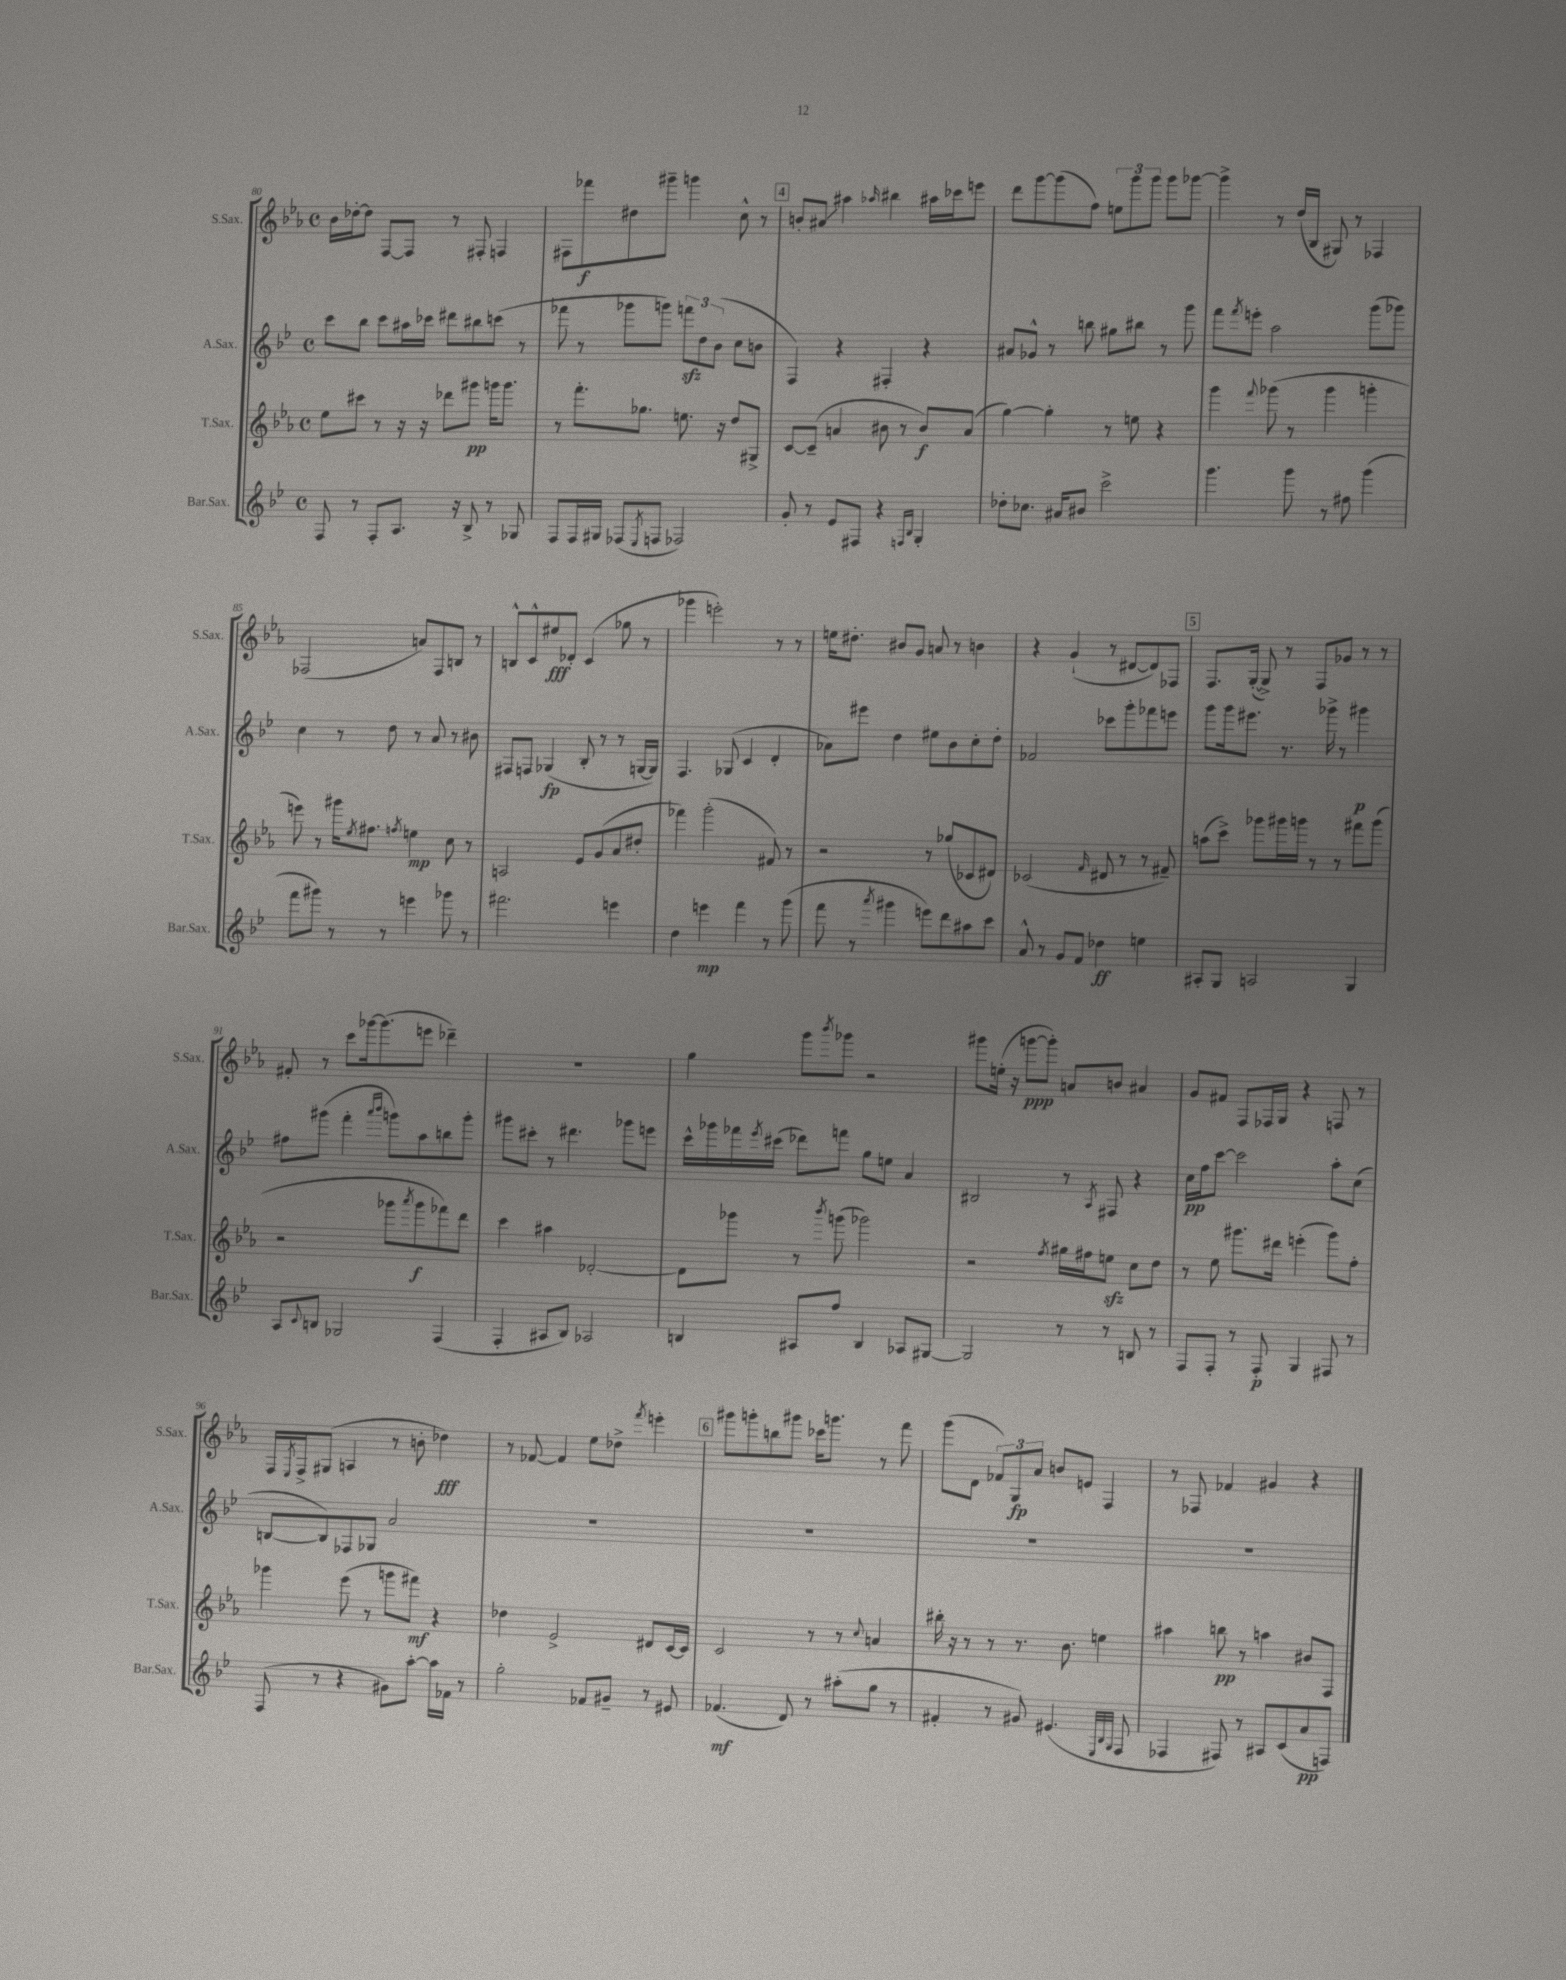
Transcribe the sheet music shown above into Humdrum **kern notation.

**kern	**kern	**kern	**kern
*staff4	*staff3	*staff2	*staff1
*clefG2	*clefG2	*clefG2	*clefG2
*k[b-e-]	*k[b-e-a-]	*k[b-e-]	*k[b-e-a-]
*M4/4	*M4/4	*M4/4	*M4/4
*met(c)	*met(c)	*met(c)	*met(c)
8F	8ee-	8ccc	16b-
.	.	.	[16dd-'
8r	8ccc#	8bb-	8dd-]
8F'	8r	8ccc	[8F
8.A	16r	16aa#	8F]
.	16r	16ccc-	.
.	8ddd-	8ddd#	8r
16r	.	.	.
8B-^	8ggg#	8bb#	8F#'
8r	16ggg	(8ccc	4F
.	8.ggg	.	.
8G-	.	8r	.
=	=	=	=
8F	8r	8fff-	8F#
16F	8.fff'	8r	8fff-
16G#	.	.	.
(8F-	.	8ggg-	8dd#
.	8.gg-	.	.
8qE-	.	.	.
8F	.	8ggg)	8ggg#~
2F-)	8.ee	12fff	4ggg
.	.	12dd	.
.	.	(12b-	.
.	16r	.	.
.	8dd	8cc	8cc^^
.	8G#^	8b	8r
=	=	=	=
8g'	[8c	4F)	8b'
8r	(8c~]	.	8a#
8e-	4a	4r	4aa#
8F#	.	.	.
.	.	.	16qqaa-
4r	8b#	4F#'	4bb#
.	8r	.	.
16qqF	.	.	.
16qqB-	.	.	.
4G'	8b#)	4r	16aa#
.	.	.	16ccc-
.	(8a	.	8eee
=	=	=	=
8dd-'	[4gg)	8a#	8ddd
8.cc-	.	8g-^^	[8ggg
.	4gg']	8r	(8ggg]
16a#	.	.	.
8b#	.	8bb	8ff)
2ccc^	8r	8gg#	12ee
.	.	.	12ggg
.	8ee	8bb#	.
.	.	.	12ggg
.	4r	8r	8ggg
.	.	8ggg	[8ggg-
=	=	=	=
4.ggg	4ggg	8fff	4ggg-^]
.	.	8qfff	.
.	.	8eee'	.
.	8qqfff	.	.
.	(8ggg-	2aa	8r
8ggg	8r	.	(16dd
.	.	.	16B-
8r	4ggg-	.	8G#)
8ff#	.	.	8r
(4ggg	4ggg'	(8ggg	4F-
.	.	8ggg-)	.
=	=	=	=
8fff	8eee)	4cc	(2F-
8ggg#)	8r	.	.
8r	16ggg#	8r	.
.	8qee-	.	.
.	8.ff#	.	.
8r	.	8dd	.
.	8qff	.	.
4eee	4ee	8r	8a)
.	.	8a	8F-
8ggg-	8cc	8r	8B
8r	8r	8b#	8r
=	=	=	=
2.fff#	2A	8F#	8B^^
.	.	8F	8c^^
.	.	(4G-	8ee#
.	.	.	8d-'
.	8e-	8B-'	(4c
.	(8g	8r	.
4eee	8a-	8r	8gg-
.	8dd#'	[16G	8r
.	.	16G])	.
=	=	=	=
4dd	4fff-)	4.F	4ggg-
4eee	(2ggg'	.	2eee')
.	.	(8G-	.
4fff	.	4c	.
8r	8f#)	4d'	8r
(8ggg	8r	.	8r
=	=	=	=
8fff	2r	8a-)	16ee
.	.	.	8.dd#'
8r	.	8eee#	.
8qaaa	.	.	.
4ggg#	.	4dd	8b#
.	.	.	8g
8eee)	8r	8ee#	8a
8ddd	(8gg-	8b-	8r
8aa#	8c-	8cc'	4b
8ccc	8d#)	8dd'	.
=	=	=	=
8a^^	(2c-	2f-	4r
8r	.	.	.
8g	.	.	(4g`
8f	.	.	.
.	16qqf	.	.
4dd-	8d#	8ccc-	8r
.	8r	8ggg'	[8d#
4ee	8r	8fff-	8d#])
.	8f#~)	8eee	8F-
=	=	=	=
8A#'	(8aa	8ggg	8.F
8G	8ccc^)	16ggg	.
.	.	8.eee#	([16G'
2A	8ggg-	.	8G^])
.	16ggg#	8.r	8r
.	16ggg	.	.
.	8r	.	8F
.	.	16ggg-^	.
.	8r	8r	8g-
4G	8fff#	4ggg#	8r
.	(8ggg	.	8r
=	=	=	=
8A	2r	8ff#	8f#'
8qqc	.	.	.
8B	.	(8ggg#	8r
2G-	.	4fff'	8ccc
.	.	.	[16ggg-
.	.	.	(8.ggg-]
.	.	16qqaaa	.
.	.	16qqbbb-	.
.	8ggg-	8ggg)	.
.	8qaaa-	.	.
.	8ggg-	8aa	8eee
(4F	8fff-)	8bb	4ddd-~)
.	8ddd	8ggg'	.
=	=	=	=
4F'	4ccc	8ggg#	1r
.	.	8ccc#'	.
8A#	4aa#	8r	.
8B-)	.	4.ddd#	.
2A-	[2d-'	.	.
.	.	8ggg-	.
.	.	8eee	.
=	=	=	=
4B	8d-]	16ccc^^	4gg
.	.	16ggg-	.
.	8ggg-	16fff-	.
.	.	8qeee-	.
.	.	(16ccc#	.
8A#	8r	8ddd-)	8ggg
.	8qbbb-	.	8qbbb-
8ff	(8ggg	8fff	8ggg-
4B	2ggg-)	8gg	2r
.	.	8ee	.
8A-	.	4a	.
[8G#	.	.	.
=	=	=	=
2G#]	2r	2B#	8ggg#
.	.	.	(16ee'
.	.	.	16r
.	.	.	[8ggg
.	.	.	8ggg'])
.	8qff	.	.
8r	16gg#	8r	8a
.	16ff#	.	.
.	.	8qA	.
8r	8ee	8F#	8b
8B	8cc	4r	4a#
8r	8dd	.	.
=	=	=	=
8F	8r	16cc	8g
.	.	16ff	.
8F'	8ee-	[8ccc	8f#
8r	8.ggg#	2ccc]	8F
8F'	.	.	16F-
.	16ddd#	.	16G
4G	(4eee'	.	4r
8F#	8ggg#)	8aa'	8F
8r	8ff'	(8cc	8r
=	=	=	=
(8F	4ggg-	[8B	16F
.	.	.	8qE-
.	.	.	16F^
8r	.	8B])	(8G#
4r	(8eee-	8F-	4A
.	8r	8G-	.
8g#)	8ggg	2a	8r
[8aa'	8fff#)	.	8b'
16aa]	4r	.	4dd-)
16f-	.	.	.
8r	.	.	.
=	=	=	=
2gg'	4dd-	1r	8r
.	.	.	[8f-
.	2e-^	.	4f-]
8f-	.	.	8ee-
8g#~	.	.	8dd-^
.	.	.	8qfff
8r	8d#	.	4eee'
8e#	[16c	.	.
.	16c]	.	.
=	=	=	=
(4.f-	2c	1r	8ggg#
.	.	.	8ggg'
.	.	.	8bb
8d)	.	.	8ggg#
8r	8r	.	16ccc-
.	.	.	8.ggg
(8aa#'	8r	.	.
.	8qqcc	.	.
8gg	4a	.	8r
8r	.	.	8fff
=	=	=	=
4f#'	16bb#'	1r	(8ggg
.	16r	.	.
.	8r	.	8d
8r	8r	.	12f-)
.	.	.	12G
8g#)	8.r	.	.
.	.	.	12a-
(4.e#	.	.	8b
.	8.b-	.	.
.	.	.	8e
.	4ee	.	4F
32qqE-	.	.	.
32qqB-	.	.	.
32qqG	.	.	.
8F	.	.	.
=	=	=	=
4F-	4aa#	1r	8r
.	.	.	8F-
8F#)	8bb	.	4f-
8r	8r	.	.
8A#	4aa	.	4g#
(8c	.	.	.
8a	8b#	.	4r
8F)	8F	.	.
==	==	==	==
*-	*-	*-	*-
